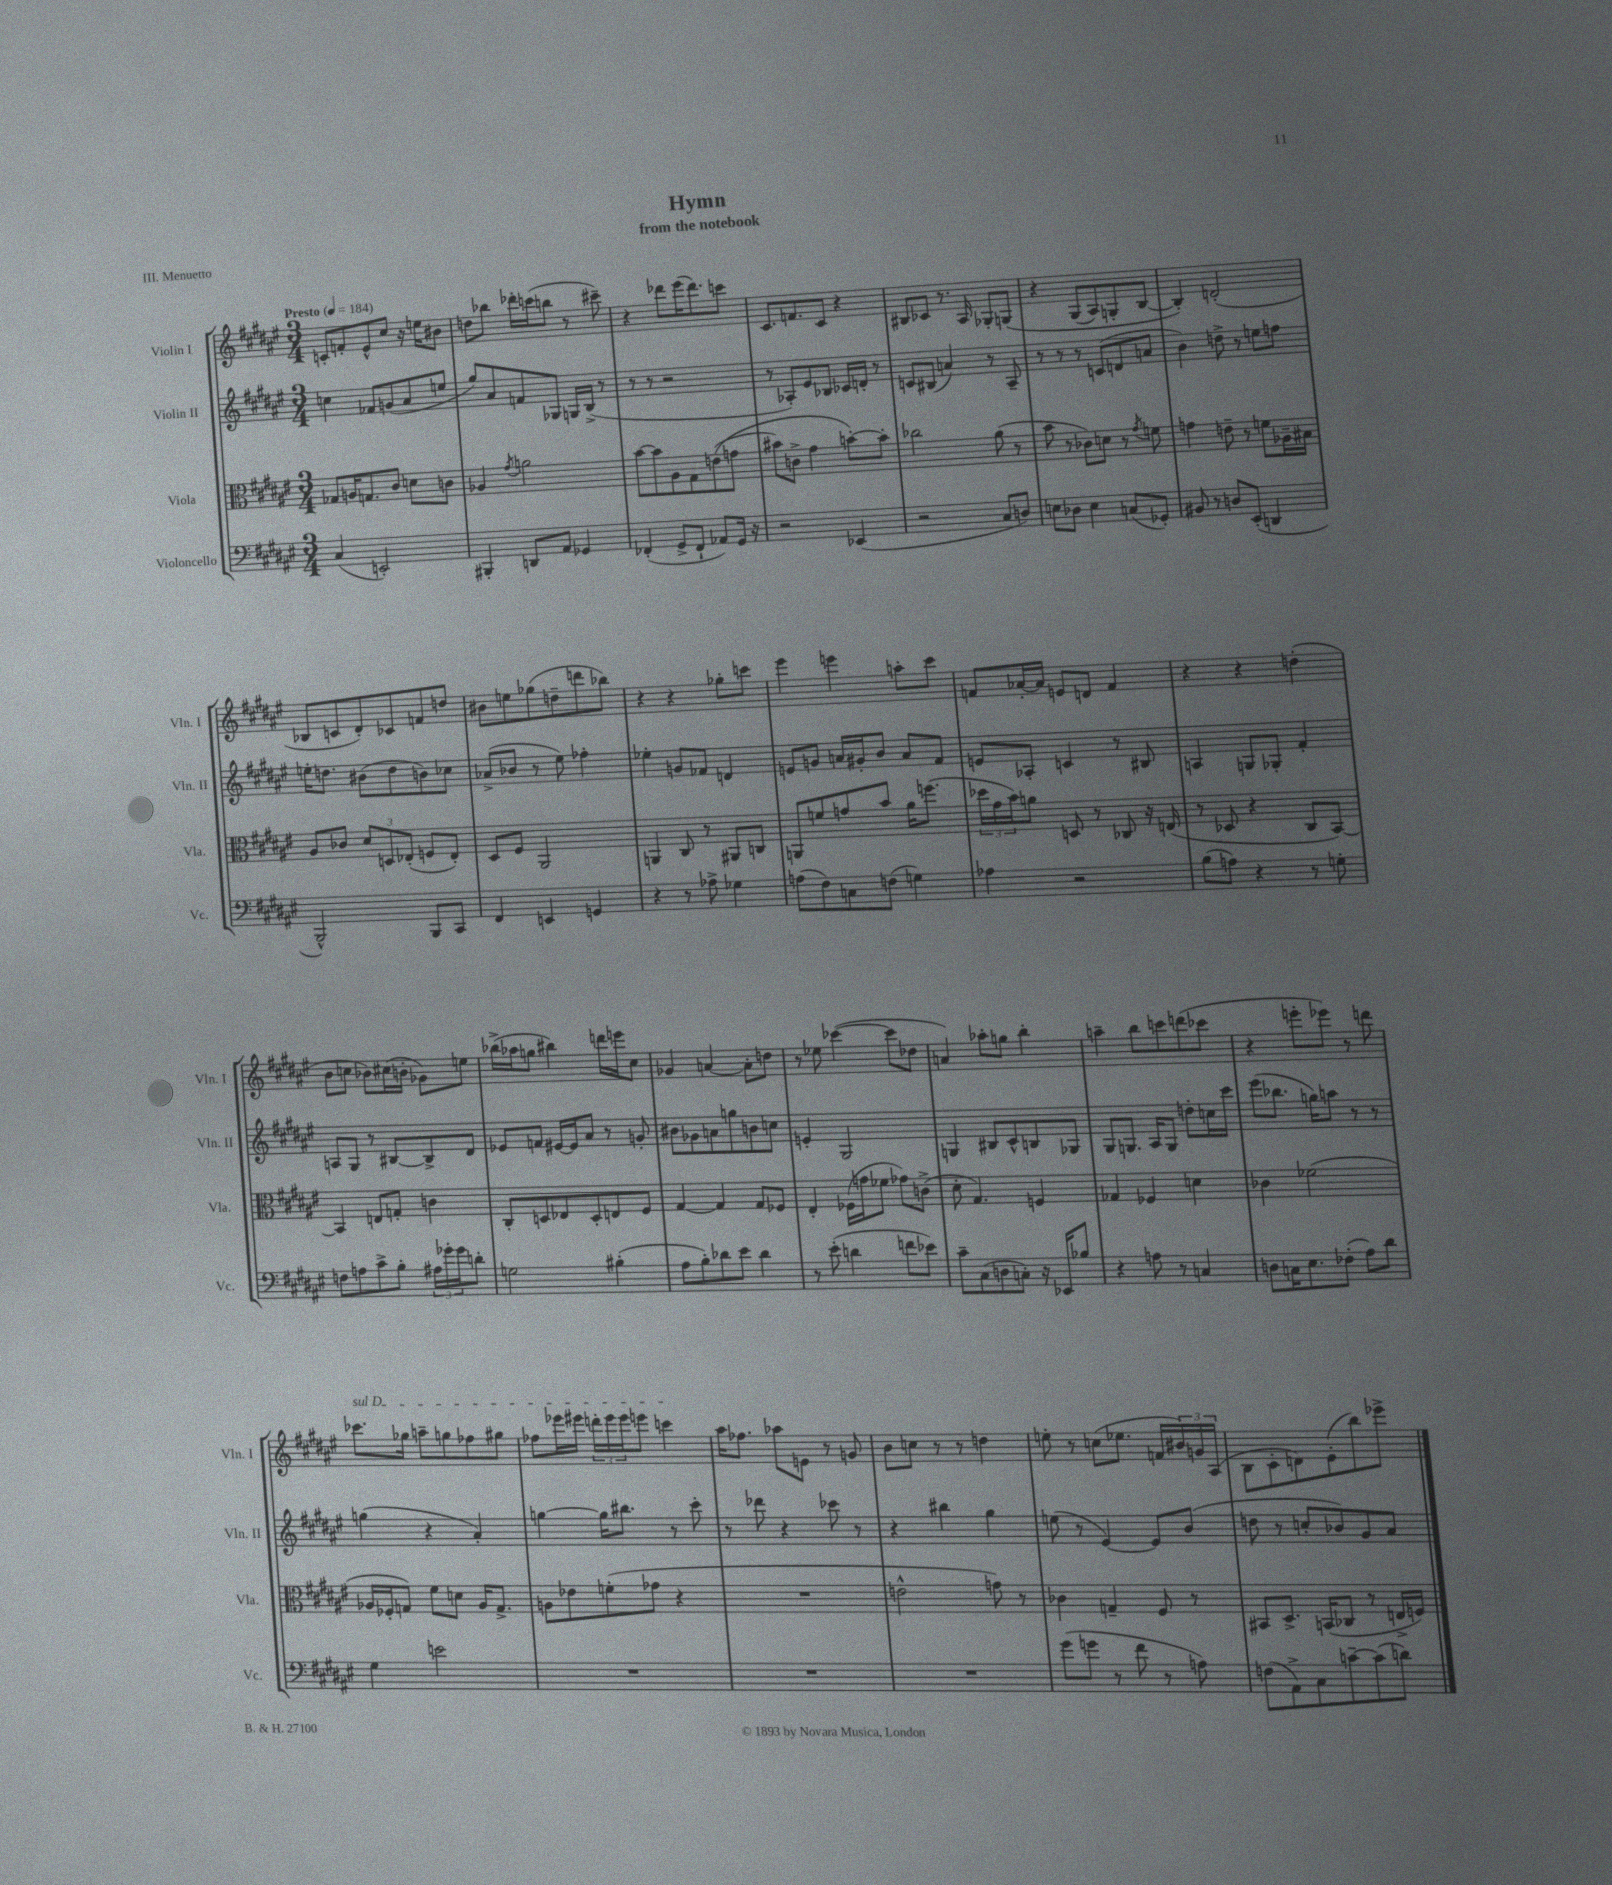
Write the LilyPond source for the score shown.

\header { title = "Hymn" subtitle = "from the notebook" piece = "III. Menuetto" }
<<
\new StaffGroup <<
\new Staff = "s0" \with { instrumentName = "Violin I" shortInstrumentName = "Vln. I" } {
    \clef treble \key fis \major \numericTimeSignature \time 3/4 \tempo "Presto" 4 = 184
    c'8-. f'8-. eis'8-^ cis''8 r16 e''16 bis'8 |
    d''8 bes''8 des'''16-. c'''16( b''8 r8 cis'''8--) |
    r4 des'''8 eis'''16( des'''8.) c'''8 |
    cis'8. f'8. cis'8 r4 |
    bis8 ces'8 r8. ais16 ges8-. g8\( |
    r4 gis8( ais8) g8-. b8~ |
    b4-.\) d'2-.( |
    bes8 c'8 dis'8-.) ces'8 f'8 d''8 |
    bis'8 e''8 ges''8( d''8-- d'''8 bes''8) |
    r4 r4 ges''8-. c'''8 |
    eis'''4 e'''4 a''8-. cis'''8 |
    f'8 aes'16~-. aes'16 e'8 d'8 f'4 |
    r4 r4 d''4-.( |
    b'8 c''8 bes'8) cis''16( b'16-. ges'8) e''8 |
    bes''16->( aes''16 g''8 bis''4) d'''16 e'''16 cis''8 |
    ges'4 a'4~ a'8-. d''8 |
    r8 ees''8 ces'''4~( ces'''8 des''8 |
    a'4) aes''8-. g''8 b''4-. |
    a''4-- b''8 c'''8 d'''8( ces'''8 |
    r4 e'''8-. ees'''8) r8 d'''8 |
    \once \override TextSpanner.bound-details.left.text = \markup { \italic "sul D" } ces'''8.\startTextSpan ges''16 a''8-- g''8 fes''8 gis''8 |
    fes''8 ees'''16 eis'''16 \tuplet 3/2 { d'''16-. eis'''16 eis'''16 } e'''8 c'''4\stopTextSpan |
    ais''16 fes''8. aes''8 e'8 r8 g'8 |
    b'8 c''8 r8 r8 d''4 |
    e''8-. r8 c''8( ees''8. f'16 \tuplet 3/2 { bis'16) g'16 ais16( } |
    b8 cis'8-. d'8) eis'8-.( b''8) ees'''8-> \bar "|." |
}
\new Staff = "s1" \with { instrumentName = "Violin II" shortInstrumentName = "Vln. II" } {
    \clef treble \key fis \major \numericTimeSignature \time 3/4
    c''4 fes'8 g'8( ais'8 e''8 |
    gis''8) ais'8 f'8 ges8 g16 b16->( r8 |
    r8 r8 r2 |
    r8 aes8-.) eis'8 bes8 ces'16 d'16-. r8 |
    c'8 bis8( a'4) r8 ais8-- |
    r8 r8 r8 c'8( d'8 a'8 |
    b'4) d''8-> r8 e''8 f''8 |
    e''16-. d''8. bis'8( d''8 b'8) ces''8 |
    aes'8->( bes'8 r8 eis''8) fes''4-. |
    ees''4-. g'8 fes'8 d'4 |
    e'8 g'8 a'16 gis'16-. b'8 a'8 fis'8 |
    e'8 aes8-. c'4 r8 bis8 |
    a4 g8 ges8-. fis'4-. |
    a8 gis8 r8 bis8~ bis8-> dis'8 |
    ees'8 f'8 eis'16~ eis'16 ais'8 r8 g'8-. |
    bis'8 ges'8 a'8 g''8 b'8 c''8 |
    e'4-. gis2 |
    g4 bis8 cis'8-^ b8 ges8 |
    gis8 g8. ais16 g8 d''8-. c''16 cis'''16 |
    eis'''8( bes''8. g''16) a''8 r8 r8 |
    g''4( r4 ais'4-.) |
    g''4~ g''16 bis''8. r8 cis'''8-. |
    r8 des'''8 r4 ces'''8 r8 |
    r4 bis''4 gis''4 |
    e''8( r8 eis'4~) eis'8 b'8( |
    d''8 r8 c''8-. bes'8) gis'8 ais'8 \bar "|." |
}
\new Staff = "s2" \with { instrumentName = "Viola" shortInstrumentName = "Vla." } {
    \clef alto \key fis \major \numericTimeSignature \time 3/4
    ges8 a16 g8. cis'8 d'8 c'8 |
    aes4 \acciaccatura { gis'8 } a'2 |
    b'8~ b'8 ais8 gis8 e'8(\( g'8 |
    bis'8) c'8-> gis'4 b'8~-.\) b'8-. |
    ces''2 ais'8( r8 |
    b'8 r8 ces'8) d'8 r8 \acciaccatura { gis'8 } f'8 |
    g'4 e'8-- r8 f'8 aes16-- bis16 |
    ais8 ces'8 \tuplet 3/2 { dis'8 d8 ees8-.( } f8 ees8-.) |
    dis8 fis8 ais,2 |
    a,4 cis8 r8 ais,8 c8 |
    a,8 f'8 g'8 b'8 ais'16 f''8.( |
    \tuplet 3/2 { des''16 gis'16 b'16) } a'8 d8 r8 ces8 r16 e16( |
    r8 des8 r4 cis8 b,8~) |
    b,4 e8 g8-. c'4 |
    cis8-. d8 ees8 d8-. e8 fis8 |
    gis4~ gis4 gis8 fes8 |
    eis4-. fes16( g'16 fes'8 ges'8) c'8->( |
    dis'8-. gis4.) f4 |
    ges4 fes4 d'4 |
    ces'4 fes'2( |
    aes16 fes16-. g8) fis'8 d'8 aes16 g8.-> |
    a8 ees'8 f'8-.( ges'8 r4 |
    R2. |
    e'2-^ g'8) r8 |
    ces'4 g4-- fis8 r8 |
    bis,8 dis8.-> b,16( ces8 r8 e16-> f16) \bar "|." |
}
\new Staff = "s3" \with { instrumentName = "Violoncello" shortInstrumentName = "Vc." } {
    \clef bass \key fis \major \numericTimeSignature \time 3/4
    cis4( e,2-.) |
    bis,,4-. d,8 ais,8 ges,4 |
    fes,4-.( gis,8-> fes,8-! aes,8) gis,16 r16 |
    r2 ees,4( |
    r2 cis8 d8) |
    e8 des8 e4 c8( ges,8-.) |
    bis,8 r8 d8 eis,8-.( d,4 |
    b,,2-^) b,,8 cis,8 |
    fis,4 e,4 g,4 |
    r4 r8 aes8-> ges4 |
    a8( fis8) c8 f8( g4) |
    aes4 r2 |
    b8( a8) r4 r8 g8-. |
    f8 a8 cis'8-> b8-. \tuplet 3/2 { ais16 ges'16-. ges'16 } d'8-. |
    g2 bis4-.( |
    ais8 b8-.) des'8 eis'8 des'4 |
    r8 eis'8-.( d'4 f'8 ees'8) |
    cis'8-- cis8( d8 c8-.) r16 ees,16 bes8 |
    r4 a8 r8 c4 |
    d8 c16 eis8. fes8-.( ais8) dis'8 |
    gis4 e'2 |
    R2. |
    R2. |
    R2. |
    gis'8( g'8 r8 fis'8 r8 a8) |
    f8( ais,8->) cis8 c'8~-- c'8( d'8) \bar "|." |
}
>>
>>
\layout { \context { \Score \remove "Bar_number_engraver" } }
